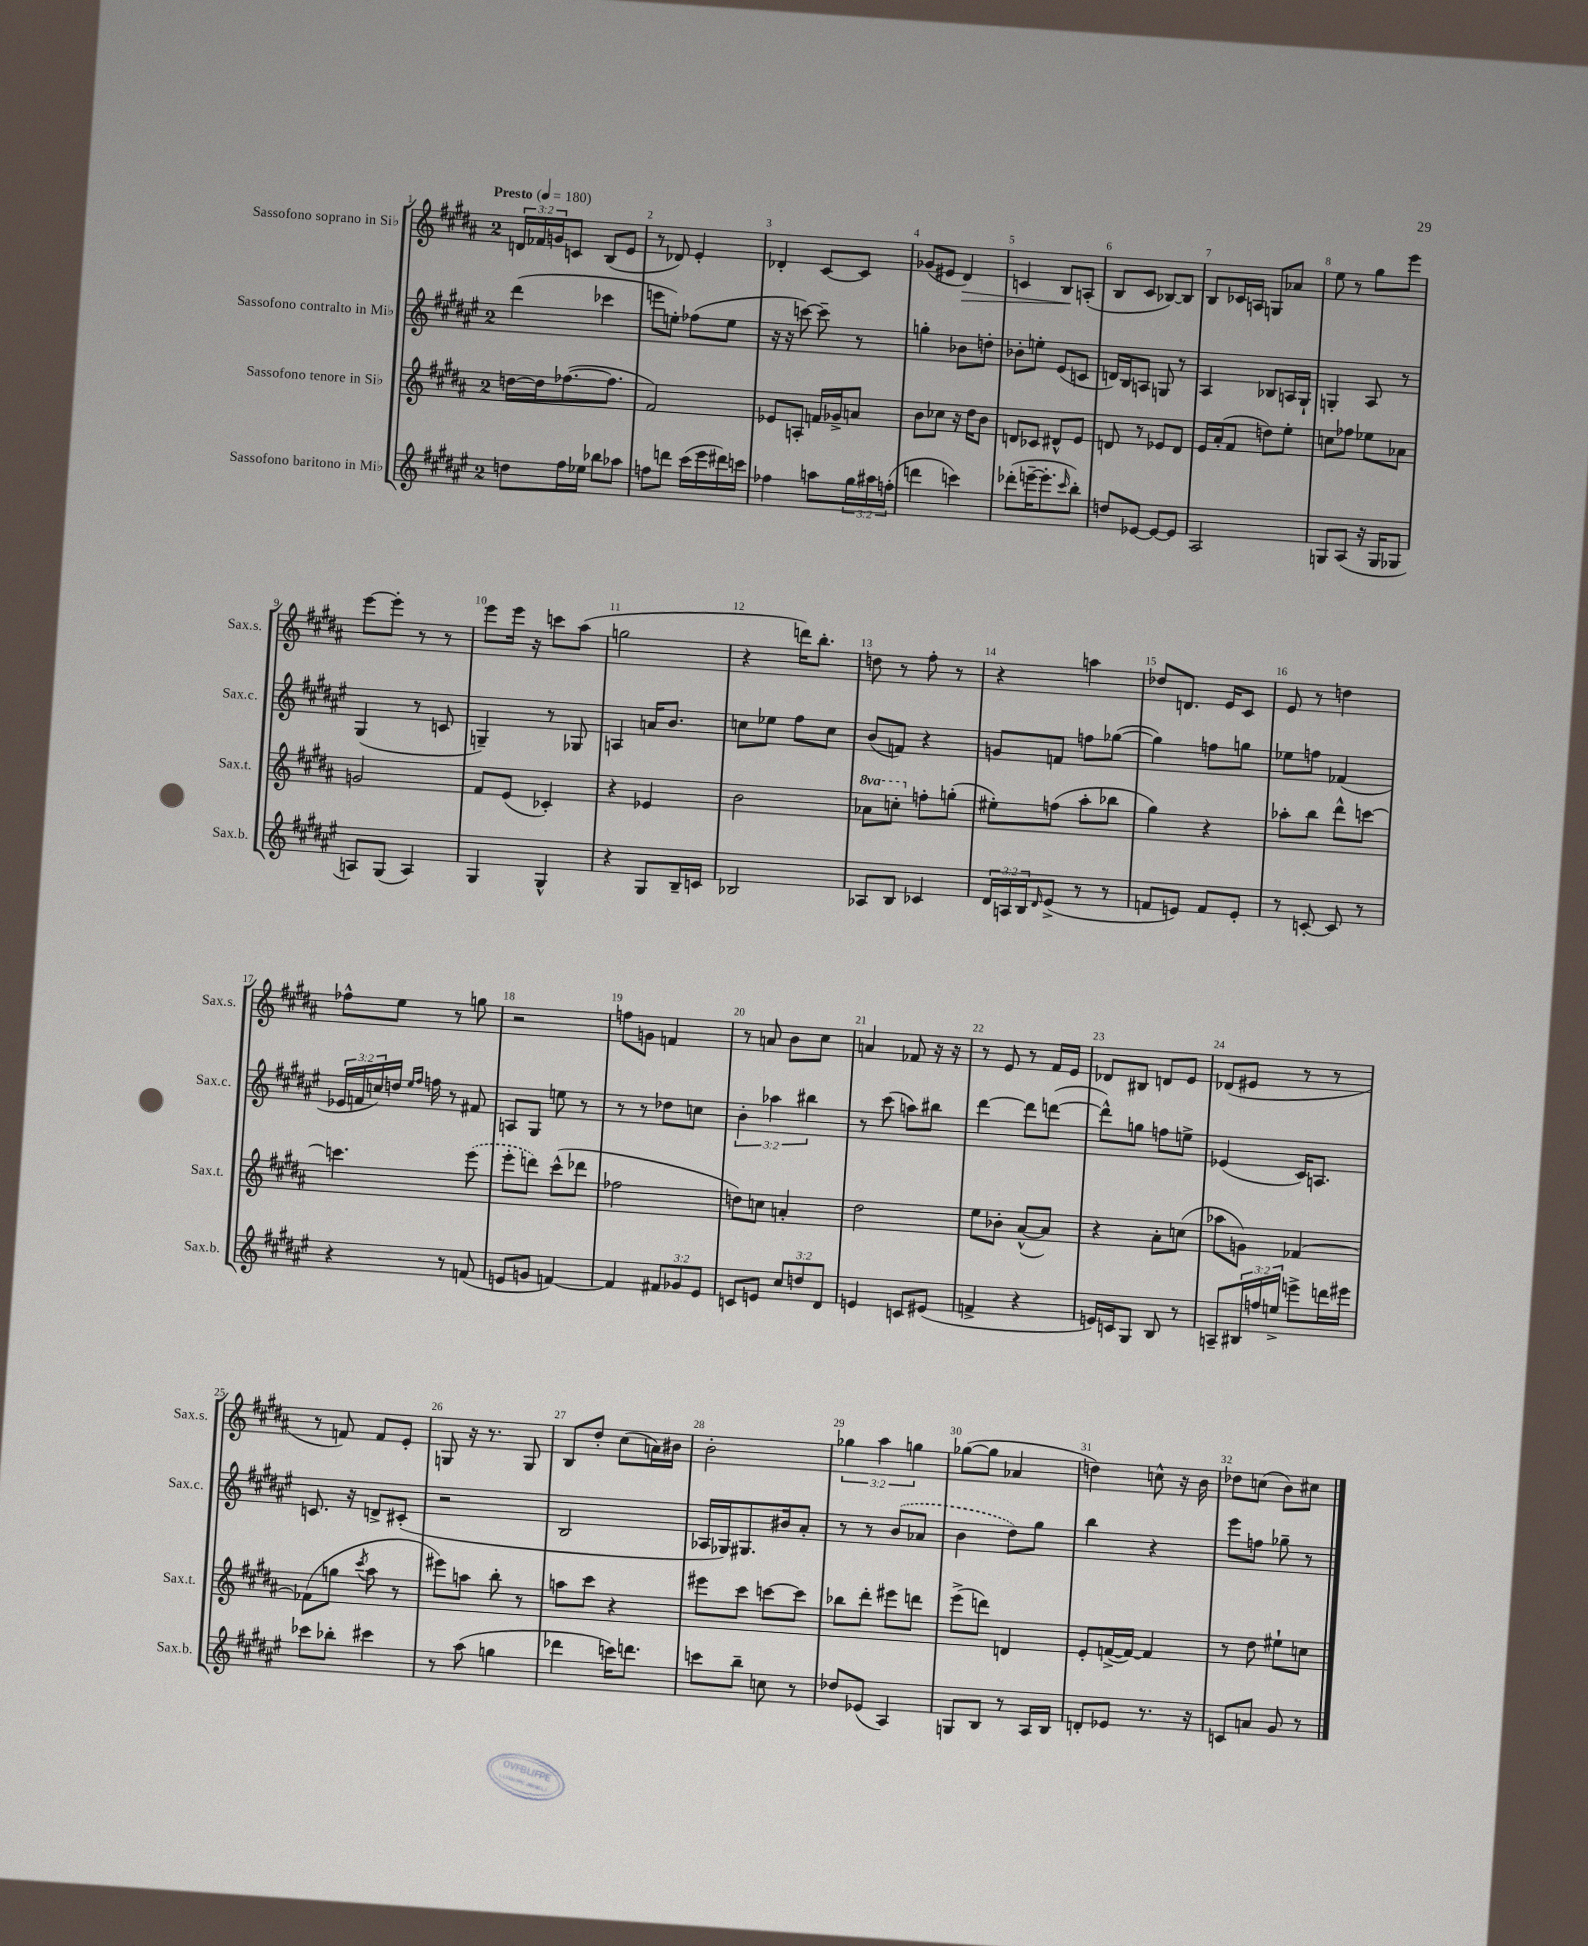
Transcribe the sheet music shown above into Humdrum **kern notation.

**kern	**kern	**kern	**kern	**dynam
*part4	*part3	*part2	*part1	*part1
*staff4	*staff3	*staff2	*staff1	*staff1
*I"Sassofono baritono in Mi♭	*I"Sassofono tenore in Si♭	*I"Sassofono contralto in Mi♭	*I"Sassofono soprano in Si♭	*
*I'Sax.b.	*I'Sax.t.	*I'Sax.c.	*I'Sax.s.	*
*clefG2	*clefG2	*clefG2	*clefG2	*
*k[f#c#g#d#a#e#]	*k[f#c#g#d#a#]	*k[f#c#g#d#a#e#]	*k[f#c#g#d#a#]	*
*M2/4	*M2/4	*M2/4	*M2/4	*
*MM180	*MM180	*MM180	*MM180	*
=1	=1	=1	=1	=1
!	!	!	!LO:TX:a:B:t=Presto	!
8ddn\L	[16ddn\LL	(4ddd#\	24dn/LL	.
.	.	.	24f-X/	.
.	16dd\J]	.	.	.
.	.	.	24gn/J	.
16ff#\L	([8.ff-X\	.	8cn/J	.
16ee-X\JJ	.	.	.	.
8bb-X\L	.	4ccc-X\	(8B/L	.
.	8.ff-\J]	.	.	.
8aa-X\J	.	.	8e/J	.
=2	=2	=2	=2	=2
8ffn\L	2f#/)	8eeen\L	8r	.
8dddn\J	.	8een'\J)	8d-X/)	.
(16ccc#\LL	.	(8ff-X\L	4e'/	.
16eee#\	.	.	.	.
16ddd#X\)	.	8ee\J	.	.
16cccn\JJ	.	.	.	.
=3	=3	=3	=3	=3
4ff-X\	8e-X/L	16r	4d-X'/	.
.	.	16r	.	.
.	8An'/J	[8cccn\)	.	.
8aan\L	16fn/LL	8ccc~\]	[8c#/L	.
.	16g-X^/J	.	.	.
24gg#\L	8an/J	8r	8c#/J]	.
24aa#X\	.	.	.	.
(24ffn'\JJ	.	.	.	.
=4	=4	=4	=4	=4
4dddn\	8b\L	4ggn'\	(8g-X/L	.
.	8cc-X\J	.	8e#X/J	.
!	!	!	!	!LO:HP:b
4cccn\)	16r	8b-X\L	4d#/)	>
.	16dd#\KL	.	.	.
.	8b\J	8ddn'\J	.	.
=5	=5	=5	=5	=5
(8ddd-X'\L	8dn/L	8b-X'\L	4cn/	.
[16eeen~\K	8c-X/J	8een'\J	.	.
8.eee'\]	.	.	.	.
.	8d#X^^/L	(8e#/L	8B/L	.
16qqccc#/	.	.	.	.
8bb'\J)	8e/J	8cn/J	(8An'/J	]
=6	=6	=6	=6	=6
8ddn/L	8dn/	16dn/LL)	8B/L	.
.	.	16B/J	.	.
[8e-X/J	8r	8An/J	8c#/J	.
8e-/L_	8e-X/L	8Gn/	[8B-X/L)	.
8e-/J]	8d/J	8r	8B-/J]	.
=7	=7	=7	=7	=7
2A#/	16e/LL	4A#/	8B/L	.
.	(16a#'/J	.	.	.
.	8f#/J	.	16c-X/L	.
.	.	.	16An/JJ	.
.	8ddn\L)	8B-X/L	8Gn/L	.
.	8ee'\J	16An/L	8a-X/J	.
.	.	16G#`/JJ	.	.
=8	=8	=8	=8	=8
8Gn/L	8ccn\L	4Gn'/	8ee\	.
(8A#/J	8ff-X\J	.	8r	.
16r	8ee-X\L	8A#/	8gg#\L	.
16G/KL	.	.	.	.
8G-X/J	8a-X\J	8r	8eee\J	.
!!LO:LB:g=z
=9	=9	=9	=9	=9
8An/L)	2gn/	(4G#/	[8eee\L	.
(8G#/J	.	.	8eee'\J]	.
4A/)	.	8r	8r	.
.	.	8cn/	8r	.
=10	=10	=10	=10	=10
4G#/	8f#/L	4Gn~/)	8eee\L	.
.	(8e/J	.	16eee\Jk	.
.	.	.	16r	.
4G#^^/	4c-X'/)	8r	8cccn\L	.
.	.	8G-X/	(8aa#\J	.
=11	=11	=11	=11	=11
4r	4r	4An/	2ggn\	.
8G#/L	4e-X/	16an/KL	.	.
.	.	8.b/J	.	.
16B~/L	.	.	.	.
16cn/JJ	.	.	.	.
=12	=12	=12	=12	=12
2B-X/	2b\	8ccn\L	4r	.
.	.	8ee-X\J	.	.
.	.	8ff#\L	16dddn\KL)	.
.	.	.	8.bb'\J	.
.	.	8cc\J	.	.
=13	=13	=13	=13	=13
*	*8va	*	*	*
8A-X/L	8aa-X\L	(8b/L	8ddn\	.
8B/J	8cccn'\J	8fn/J)	8r	.
*	*X8va	*	*	*
4c-X/	8ffn'\L	4r	8ff#'\	.
.	(8ggn'\J	.	8r	.
=14	=14	=14	=14	=14
24d#/LL	8ee#X'\L)	8gn/L	4r	.
24An/	.	.	.	.
24B/J	.	.	.	.
16qqd#/	.	.	.	.
(8e#^/J	(8ffn\J	8fn/J	.	.
8r	8aa#'\L	8ffn\L	4aan\	.
8r	8bb-X\J	([8gg-X\J	.	.
=15	=15	=15	=15	=15
8fn/L	4gg#\)	4gg-\])	8dd-X/L	.
8en/J)	.	.	8.dn/J	.
8f/L	4r	8ffn\L	.	.
.	.	.	16e/KL	.
8e'/J	.	8ggn\J	8c#/J	.
=16	=16	=16	=16	=16
8r	8aa-X'\L	8ee-X\L	8e/	.
[8cn'/	8bb\J	8ffn\J	8r	.
8c/]	8ddd#^^\L	(4f-X/	4ddn\	.
8r	[8cccn\J	.	.	.
!!LO:LB:g=z
=17	=17	=17	=17	=17
4r	4.cccn\]	24e-X/LL	8ff-X^^\L	.
.	.	24fn/	.	.
.	.	24ccn/)	.	.
.	.	16ddn/JJ	8ee\J	.
.	.	16qqee#/LL	.	.
.	.	16qqff#/JJ	.	.
.	.	16ffn\	.	.
8r	.	8r	8r	.
(8fn/	(8eee\	8f#X/	8ggn\	.
=18	=18	=18	=18	=18
8en/L	8eee'\L	8An/L	2r	.
8gn/J	8dddn\J)	8G#/J	.	.
[4fn/)	(8ccc#^^\L	8een\	.	.
.	8ddd-X\J	8r	.	.
=19	=19	=19	=19	=19
4f/]	2ff-X\	8r	8ffn\L	.
.	.	8r	8gn\J	.
12f#X/L	.	8dd-X\L	4fn/	.
12g-X/	.	.	.	.
.	.	8ccn\J	.	.
12e#/J	.	.	.	.
=20	=20	=20	=20	=20
8cn/L	8ddn\L)	6b'\	8r	.
8en/J	8ccn\J	.	8an/	.
.	.	6aa-X\	.	.
12cc#/L	4an'/	.	8b\L	.
12ddn/	.	6bb#X\	.	.
.	.	.	8cc#\J	.
12d#/J	.	.	.	.
=21	=21	=21	=21	=21
4en/	2dd#\	8r	4an/	.
.	.	(8ccc#\	.	.
8cn/L	.	8aan\L)	8f-X/	.
(8e#X/J	.	8bb#X\J	16r	.
.	.	.	16r	.
=22	=22	=22	=22	=22
4fn^/	8ee\L	[4ddd#\	8r	.
.	8b-X'\J	.	8e/	.
4r	([8a#^^/L	8ddd#\L]	8r	.
.	8a#/J])	([8dddn\J	16f#/LL	.
.	.	.	16e/JJ	.
=23	=23	=23	=23	=23
16en/LL)	4r	8ddd^^\L])	8d-X/L	.
16cn/J	.	.	.	.
8G#/J	.	8ggn\J	8B#X/J	.
8B/	8a#'\L	8ffn\L	8dn/L	.
8r	(8ccn\J	8een^\J	8e/J	.
=24	=24	=24	=24	=24
8An~/L	8aa-X\L	(4e-X/	(8d-X/L	.
24B#X/L	8gn\J)	.	8e#X/J	.
24ffn/	.	.	.	.
24een^/JJ	.	.	.	.
8eeen^\L	[4f-X/	16c#/KL)	8r	.
.	.	8.An/J	.	.
16dddn\L	.	.	8r	.
16eee#X\JJ	.	.	.	.
!!LO:LB:g=z
=25	=25	=25	=25	=25
8ccc-X\L	(8f-X\L]	8.cn/	8r	.
8bb-X'\J	8ggn\J	.	8fn/)	.
.	.	16r	.	.
.	8qccc#/	.	.	.
4ccc#X\	8aa#\	8dn^/L	8f/L	.
.	8r	(8c#X'/J	8e'/J	.
=26	=26	=26	=26	=26
8r	8eee#X\L)	2r	8Gn/	.
(8aa#\	8aan\J	.	16r	.
.	.	.	8.r	.
4ggn\	8bb'\	.	.	.
.	8r	.	8G/	.
=27	=27	=27	=27	=27
4ddd-X\	8aan\L	2B/	8B/L	.
.	8ccc#\J	.	8dd#'/J	.
16cccn\KL)	4r	.	(8cc#\L	.
8.dddn\J	.	.	.	.
.	.	.	16an\L)	.
.	.	.	16b#X\JJ	.
=28	=28	=28	=28	=28
8cccn\L	8eee#X\L	16A-X/LL	2b'\	.
.	.	16G-X/J)	.	.
8bb~\J	8ccc#\J	8.G#X/	.	.
8ccn\	[8cccn\L	.	.	.
.	.	16b#X/k	.	.
8r	8ccc\J]	8a#'/J	.	.
=29	=29	=29	=29	=29
8dd-X/L	8bb-X\L	8r	6gg-X\	.
(8e-X/J	8ddd#'\J	8r	.	.
.	.	.	6aa#\	.
4A#/)	8eee#X\L	(8b/L	.	.
.	.	.	6ggn\	.
.	8dddn\J	8a-X/J	.	.
=30	=30	=30	=30	=30
8Gn/L	(8eee^\L	4b\	([8gg-X\L	.
8B/J	8dddn\J)	.	8gg-\J]	.
8r	4dn/	8dd#\L)	4a-X/	.
16A#/LL	.	8gg#\J	.	.
16B/JJ	.	.	.	.
=31	=31	=31	=31	=31
8dn'/L	8e'/L	4bb\	4ddn\)	.
8e-X/J	([16fn^/L	.	.	.
.	16f/JJ_)	.	.	.
8.r	4f/]	4r	8ccn^^\	.
.	.	.	16r	.
16r	.	.	16b\	.
=32	=32	=32	=32	=32
8cn/L	8r	8eee#\L	8dd-X\L	.
8an/J	8dd#\	8ffn\J	(8ccn\J	.
8g#/	8ee#X`\L	8gg-X~\	8b\L)	.
8r	8ccn\J	8r	8cc#X\J	.
==	==	==	==	==
*-	*-	*-	*-	*-
